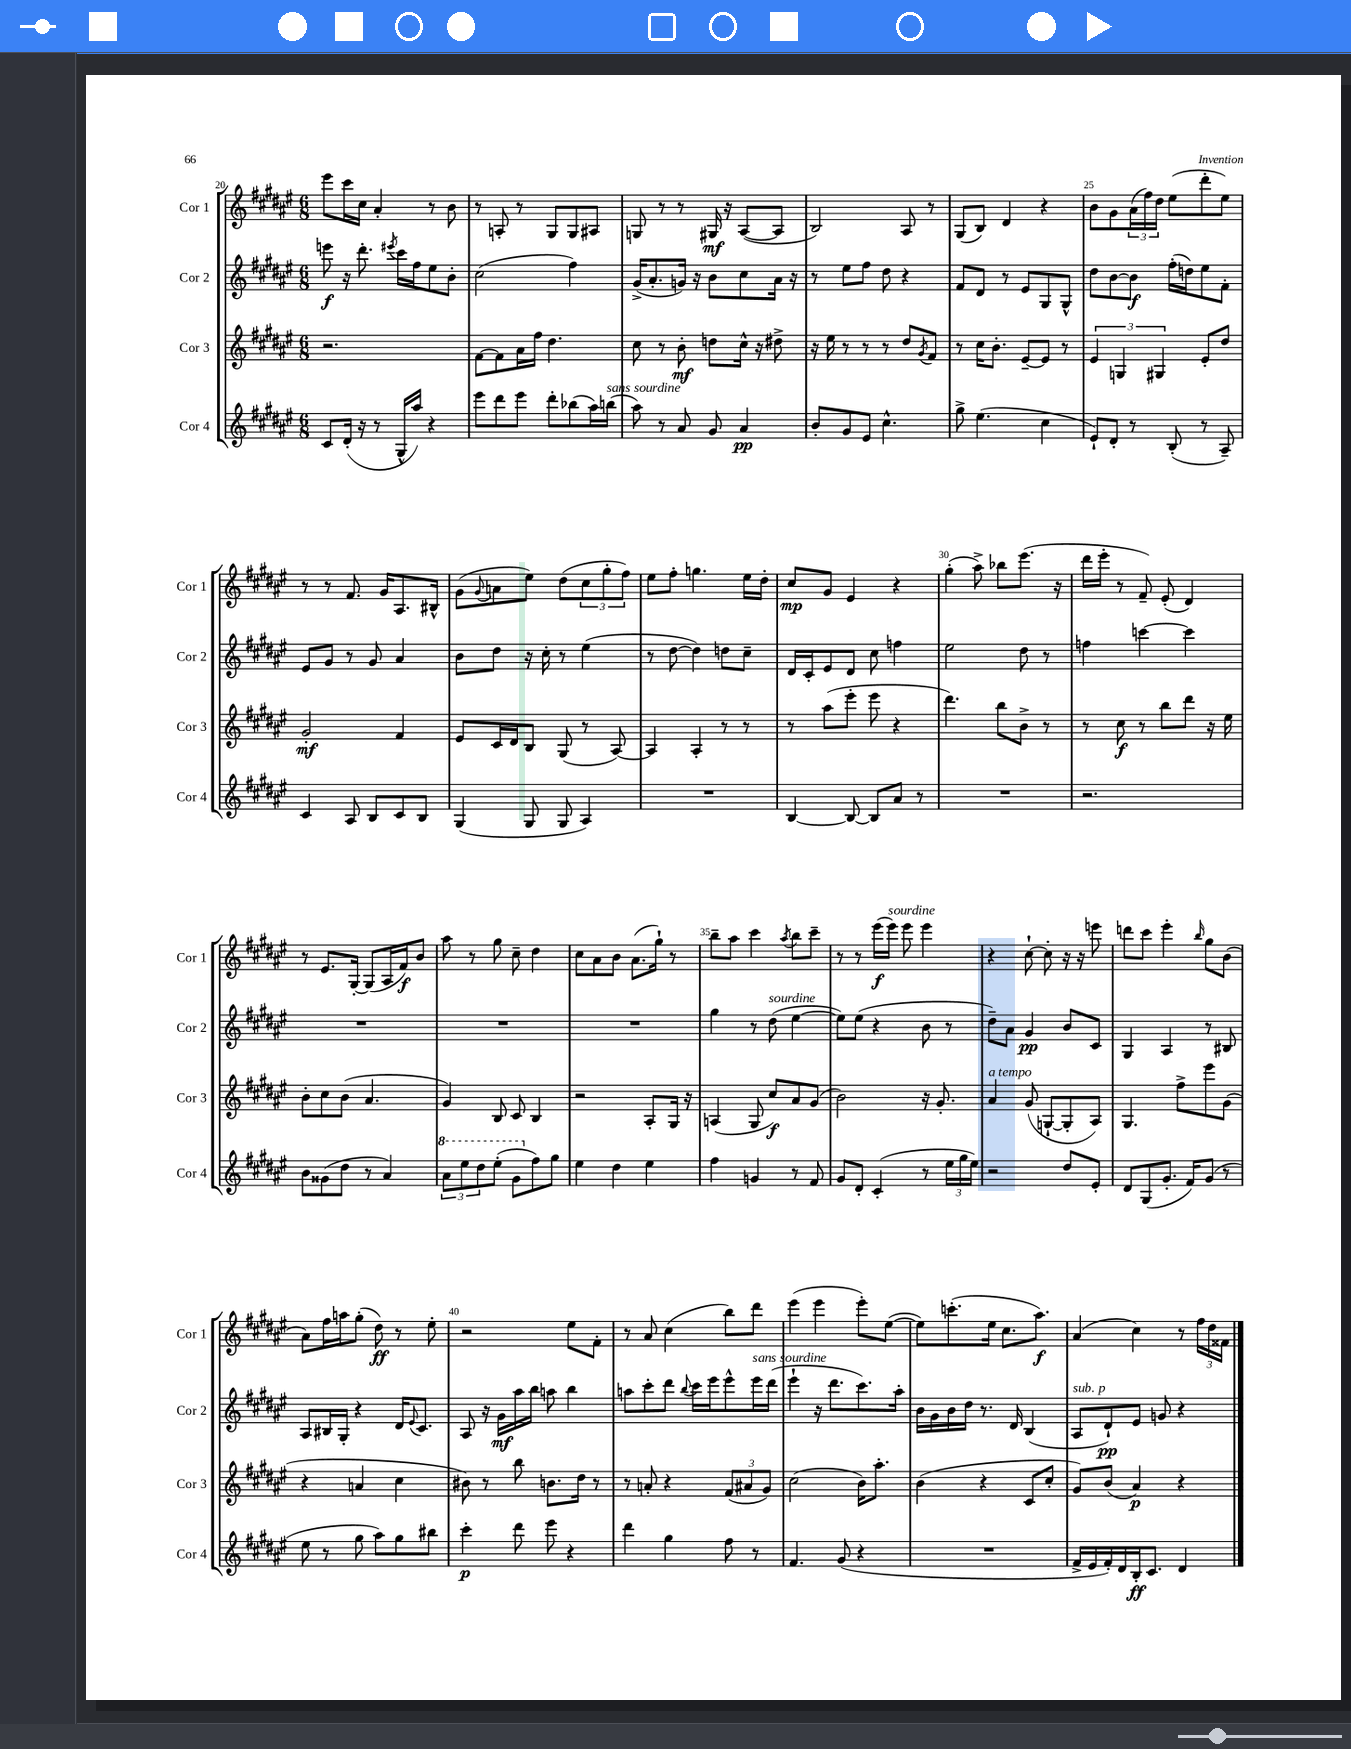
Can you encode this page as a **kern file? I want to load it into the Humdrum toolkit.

**kern	**dynam	**kern	**dynam	**kern	**dynam	**kern	**dynam
*part4	*part4	*part3	*part3	*part2	*part2	*part1	*part1
*staff4	*staff4	*staff3	*staff3	*staff2	*staff2	*staff1	*staff1
*I"Cor 4	*	*I"Cor 3	*	*I"Cor 2	*	*I"Cor 1	*
*I'Cor 4	*	*I'Cor 3	*	*I'Cor 2	*	*I'Cor 1	*
*clefG2	*	*clefG2	*	*clefG2	*	*clefG2	*
*k[f#c#g#d#a#e#]	*	*k[f#c#g#d#a#e#]	*	*k[f#c#g#d#a#e#]	*	*k[f#c#g#d#a#e#]	*
*M6/8	*	*M6/8	*	*M6/8	*	*M6/8	*
=20	=20	=20	=20	=20	=20	=20	=20
8c#/L	.	2.r	.	8eeen\	f	8eee#\L	.
(16d#'/Jk	.	.	.	16r	.	16ccc#\L	.
16r	.	.	.	8.ddd#'\	.	16cc#\JJ	.
8r	.	.	.	.	.	4a#'/	.
.	.	.	.	8qeee#X/	.	.	.
16G#^^/LL	.	.	.	16ccc#\LL	.	.	.
16aa#/JJ)	.	.	.	16ff#\J	.	.	.
4r	.	.	.	8ee#\	.	8r	.
.	.	.	.	8b'\J	.	8b\	.
=21	=21	=21	=21	=21	=21	=21	=21
8eee#\L	.	[8f#\L	.	(2cc#\	.	8r	.
8ddd#\	.	8f#\]	.	.	.	8An'/	.
8eee#\J	.	16a#\L	.	.	.	8r	.
.	.	16ff#\JJ	.	.	.	.	.
8ddd#'\L	.	4.dd#\	.	.	.	8G#/L	.
(8bb-X\	.	.	.	4ff#\)	.	8G#/	.
16aa#\L)	.	.	.	.	.	8A#X/J	.
!LO:TX:a:i:t=sans sourdine	!	!	!	!	!	!	!
(16bbn\JJ	.	.	.	.	.	.	.
=22	=22	=22	=22	=22	=22	=22	=22
8aa#\)	.	8cc#\	.	(16g#^/KL	.	8Gn/	.
.	.	.	.	8.a#'/	.	.	.
8r	.	8r	.	.	.	8r	.
8a#/	.	8b'\	mf	16gn/Jk)	.	8r	.
.	.	.	.	16r	.	.	.
8g#/	.	8ddn\L	.	8b\L	.	16G#X/	mf
.	.	.	.	.	.	16r	.
4a#/	pp	16cc#^^\Jk	.	8cc#\	.	([8A#/L	.
.	.	16r	.	.	.	.	.
.	.	8dd#X^\	.	16a#\Jk	.	8A#/J]	.
.	.	.	.	16r	.	.	.
=23	=23	=23	=23	=23	=23	=23	=23
8b'/L	.	16r	.	8r	.	2B/)	.
.	.	16ee#\	.	.	.	.	.
8g#/	.	8r	.	8ee#\L	.	.	.
8e#/J	.	8r	.	8ff#\J	.	.	.
4.cc#^^\	.	8r	.	8dd#\	.	.	.
.	.	8dd#/L	.	4r	.	8A#/	.
.	.	8qg#/	.	.	.	.	.
.	.	8f#/J	.	.	.	8r	.
=24	=24	=24	=24	=24	=24	=24	=24
8gg#^\	.	8r	.	8f#/L	.	(8G#/L	.
(4.ee#\	.	16cc#\KL	.	8d#/J	.	8B/J)	.
.	.	8.b'\J	.	.	.	.	.
.	.	.	.	8r	.	4d#/	.
.	.	[8e#~/L	.	8e#/L	.	.	.
4cc#\	.	8e#/J]	.	8G#/	.	4r	.
.	.	8r	.	8G#^^/J	.	.	.
=25	=25	=25	=25	=25	=25	=25	=25
8e#`/L)	.	6e#/	.	8dd#\L	.	8b\L	.
8d#'/J	.	.	.	[8b\	.	8g#\	.
.	.	6Gn/	.	.	.	.	.
8r	.	.	.	8b\J]	f	(24a#\L	.
.	.	.	.	.	.	24ff#\)	.
.	.	6G#X/	.	.	.	24dd#\JJ	.
(8B'/	.	.	.	(16ff#'\LL	.	(8ee#\L	.
.	.	.	.	16ddn\J)	.	.	.
8r	.	8e#'/L	.	8ee#\	.	8ddd#'\	.
8A#~/)	.	8dd#/J	.	8f#'\J	.	8ee#\J)	.
!!LO:LB:g=z
=26	=26	=26	=26	=26	=26	=26	=26
4c#/	.	2g#'/	mf	8e#/L	.	8r	.
.	.	.	.	8g#/J	.	8r	.
8A#/	.	.	.	8r	.	8.f#/	.
8B/L	.	.	.	8g#/	.	.	.
.	.	.	.	.	.	16g#/KL	.
8c#/	.	4f#/	.	4a#/	.	8.A#/	.
8B/J	.	.	.	.	.	.	.
.	.	.	.	.	.	16B#X^^/Jk	.
=27	=27	=27	=27	=27	=27	=27	=27
(4G#/	.	8e#/L	.	8b\L	.	(8g#\L	.
.	.	.	.	.	.	8qqg#/	.
.	.	16c#/L	.	8dd#\J	.	8an\	.
.	.	16d#/J	.	.	.	.	.
8G#/	.	8B/J	.	16r	.	8ee#\J)	.
.	.	.	.	16cc#'\	.	.	.
8G#/	.	(8G#/	.	8r	.	(8dd#\L	.
4A#/)	.	8r	.	(4ee#\	.	12cc#\	.
.	.	.	.	.	.	12gg#'\	.
.	.	[8A#/)	.	.	.	.	.
.	.	.	.	.	.	12ff#\J)	.
=28	=28	=28	=28	=28	=28	=28	=28
2.r	.	4A#/]	.	8r	.	8ee#\L	.
.	.	.	.	[8dd#\	.	8ff#'\J	.
.	.	4A#'/	.	4dd#\])	.	4.ggn\	.
.	.	8r	.	8ddn\L	.	.	.
.	.	8r	.	8cc#~\J	.	16ee#\LL	.
.	.	.	.	.	.	16dd#'\JJ	.
=29	=29	=29	=29	=29	=29	=29	=29
[4B/	.	8r	.	16d#/LL	.	8cc#/L	mp
.	.	.	.	16c#'/J	.	.	.
.	.	(8aa#\L	.	8e#/	.	8g#/J	.
8B/_	.	8eee#'\J	.	8d#/J	.	4e#/	.
8B/L]	.	8eee#\	.	8cc#\	.	.	.
8a#/J	.	4r	.	4ffn\	.	4r	.
8r	.	.	.	.	.	.	.
=30	=30	=30	=30	=30	=30	=30	=30
2.r	.	4.ddd#\)	.	2ee#\	.	(4gg#'\	.
.	.	.	.	.	.	8aa#^\)	.
.	.	8bb\L	.	.	.	8bb-X\L	.
.	.	8b^\J	.	8dd#\	.	(8.eee#\J	.
.	.	8r	.	8r	.	.	.
.	.	.	.	.	.	16r	.
=31	=31	=31	=31	=31	=31	=31	=31
2.r	.	8r	.	4ffn\	.	16ddd#\LL	.
.	.	.	.	.	.	16eee#'\JJ	.
.	.	8cc#\	f	.	.	8r	.
.	.	8r	.	[4cccn\	.	8f#~/)	.
.	.	8bb\L	.	.	.	(8e#'/	.
.	.	8ddd#\J	.	4ccc\]	.	4d#/)	.
.	.	16r	.	.	.	.	.
.	.	16ee#\	.	.	.	.	.
!!LO:LB:g=z
=32	=32	=32	=32	=32	=32	=32	=32
8b\L	.	8b'\L	.	2.r	.	8r	.
(8g##X\	.	8cc#\	.	.	.	8.e#/L	.
8dd#\J	.	(8b\J	.	.	.	.	.
.	.	.	.	.	.	[16G#'/Jk	.
8r	.	4.a#/	.	.	.	(8G#/L]	.
4a#/)	.	.	.	.	.	16A#/L	.
.	.	.	.	.	.	16f#/J)	f
.	.	.	.	.	.	8b/J	.
=33	=33	=33	=33	=33	=33	=33	=33
*8va	*	*	*	*	*	*	*
12aa#\L	.	4g#/)	.	2.r	.	8aa#\	.
12eee#\	.	.	.	.	.	.	.
.	.	.	.	.	.	8r	.
12ddd#\	.	.	.	.	.	.	.
(8eee#'\J	.	8B/	.	.	.	8gg#\	.
8gg#\L	.	8c#/	.	.	.	8cc#~\	.
*X8va	*	*	*	*	*	*	*
8ff#\)	.	4B/	.	.	.	4dd#\	.
8gg#\J	.	.	.	.	.	.	.
=34	=34	=34	=34	=34	=34	=34	=34
4ee#\	.	2r	.	2.r	.	8cc#\L	.
.	.	.	.	.	.	8a#\	.
4dd#\	.	.	.	.	.	8b\J	.
.	.	.	.	.	.	(8.a#\L	.
4ee#\	.	8A#'/L	.	.	.	.	.
.	.	.	.	.	.	16gg#`\Jk)	.
.	.	16G#/Jk	.	.	.	8r	.
.	.	16r	.	.	.	.	.
=35	=35	=35	=35	=35	=35	=35	=35
4ff#\	.	(4An/	.	4gg#\	.	8bb~\L	.
.	.	.	.	.	.	8aa#\J	.
4gn/	.	8G#/	.	8r	.	4ccc#\	.
!	!	!	!	!LO:TX:a:i:t=sourdine	!	!	!
.	.	8cc#/L)	f	(8dd#\	.	.	.
.	.	.	.	.	.	8qaa#/	.
8r	.	8a#/	.	[4ee#\	.	8bb\L	.
8f#/	.	(8g#/J	.	.	.	8ccc#~\J	.
=36	=36	=36	=36	=36	=36	=36	=36
8g#/L	.	2b\)	.	8ee#\L])	.	8r	.
8d#'/J	.	.	.	(8ee#\J	.	8r	.
(4c#'/	.	.	.	4r	.	(16eee#\LL	f
!	!	!	!	!	!	!LO:TX:a:i:t=sourdine	!
.	.	.	.	.	.	16eee#\JJ)	.
.	.	.	.	.	.	8eee#\	.
8r	.	16r	.	8b\	.	4eee#\	.
.	.	8.g#'/	.	.	.	.	.
24ee#\LL	.	.	.	8r	.	.	.
24gg#\	.	.	.	.	.	.	.
24ee#\JJ)	.	.	.	.	.	.	.
=37	=37	=37	=37	=37	=37	=37	=37
!	!	!LO:TX:a:i:t=a tempo	!	!	!	!	!
2r	.	4a#/	.	8dd#~\L)	.	4r	.
.	.	.	.	8a#\J	.	.	.
.	.	(8g#/	.	4g#/	pp	[8cc#`\	.
.	.	[8Gn`/L	.	.	.	8cc#'\]	.
8dd#/L	.	8G'/]	.	8b/L	.	16r	.
.	.	.	.	.	.	16r	.
8e#'/J	.	8A#/J)	.	8c#/J	.	8eeen\	.
=38	=38	=38	=38	=38	=38	=38	=38
8d#/L	.	4.G#/	.	4G#/	.	8dddn\L	.
(8G#/	.	.	.	.	.	8ccc#\J	.
8.g#'/J	.	.	.	4A#/	.	4eee#'\	.
.	.	8ff#^\L	.	.	.	.	.
16f#/KL)	.	.	.	.	.	.	.
.	.	.	.	.	.	16qqbb/	.
(8g#/J	.	8eee#\	.	8r	.	8gg#\L	.
8r	.	(8g#\J	.	8B#X/	.	(8b\J	.
!!LO:LB:g=z
=39	=39	=39	=39	=39	=39	=39	=39
8ee#\	.	4r	.	8A#/L	.	8a#\L)	.
8r	.	.	.	16B#X/L	.	16ff#\L	.
.	.	.	.	16G#'/JJ	.	16aan\J	.
8gg#\	.	4an/	.	4r	.	(8gg#'\J	.
8aa#\L)	.	.	.	.	.	8dd#\)	ff
8gg#\	.	4cc#\	.	16d#/KL	.	8r	.
.	.	.	.	8qqe#/	.	.	.
.	.	.	.	8.c#/J	.	.	.
8bb#X\J	.	.	.	.	.	8ee#'\	.
=40	=40	=40	=40	=40	=40	=40	=40
4ccc#'\	p	8b#X\)	.	8A#/	.	2r	.
.	.	8r	.	16r	.	.	.
.	.	.	.	16g#\LL	mf	.	.
8ddd#\	.	8bb\	.	16aa#\	.	.	.
.	.	.	.	16bb\JJ	.	.	.
8eee#\	.	8.bn\L	.	8aan\	.	.	.
4r	.	.	.	4bb\	.	8ee#\L	.
.	.	16dd#\Jk	.	.	.	.	.
.	.	8r	.	.	.	8f#'\J	.
=41	=41	=41	=41	=41	=41	=41	=41
4ddd#\	.	8r	.	8aan\L	.	8r	.
.	.	8an'/	.	8ccc#'\	.	8a#/	.
4gg#\	.	4r	.	8ddd#\J	.	(4cc#\	.
.	.	.	.	8qqbb/	.	.	.
.	.	.	.	16ccc#\LL	.	.	.
.	.	.	.	16eee#\J	.	.	.
8ff#\	.	(12f#/L	.	8eee#^^\	.	8bb\L)	.
.	.	12a#X/	.	.	.	.	.
!	!	!	!	!LO:TX:a:i:t=sans sourdine	!	!	!
8r	.	.	.	16eee#\L	.	8ddd#\J	.
.	.	12g#/J)	.	.	.	.	.
.	.	.	.	(16ddd#\JJ	.	.	.
=42	=42	=42	=42	=42	=42	=42	=42
4.f#/	.	(2cc#\	.	4eee#`\	.	(4eee#\	.
.	.	.	.	16r	.	4eee#\	.
.	.	.	.	8.ddd#\L	.	.	.
(8g#/	.	.	.	.	.	.	.
4r	.	16b\KL)	.	8.ccc#\)	.	8eee#'\L)	.
.	.	8.aa#'\J	.	.	.	.	.
.	.	.	.	.	.	([8ee#\J	.
.	.	.	.	16aa#'\Jk	.	.	.
=43	=43	=43	=43	=43	=43	=43	=43
2.r	.	(4b\	.	16b\LL	.	8ee#\L])	.
.	.	.	.	16g#\	.	.	.
.	.	.	.	16b\	.	(8.cccn'\	.
.	.	.	.	16dd#\JJ	.	.	.
.	.	4r	.	8.r	.	.	.
.	.	.	.	.	.	16ee#\Jk	.
.	.	.	.	.	.	8.cc#\L	.
.	.	.	.	16d#/	.	.	.
.	.	8c#/L	.	(4B/	.	.	.
.	.	.	.	.	.	8.aa#\J)	f
.	.	8cc#'/J	.	.	.	.	.
=44	=44	=44	=44	=44	=44	=44	=44
!	!	!	!	!LO:TX:a:i:t=sub. p	!	!	!
16f#^/LL	.	8g#/L)	.	8A#/L	.	(4a#/	.
16e#/	.	.	.	.	.	.	.
16f#'/)	.	(8b/J	.	8d#`/)	pp	.	.
16d#/	.	.	.	.	.	.	.
16B'/J	ff	4a#/)	p	8e#/J	.	4cc#\)	.
8.c#/J	.	.	.	.	.	.	.
.	.	.	.	8gn/	.	.	.
4d#/	.	4r	.	4r	.	8r	.
.	.	.	.	.	.	24ff#\LL	.
.	.	.	.	.	.	24dd#\	.
.	.	.	.	.	.	24f##X\JJ	.
==	==	==	==	==	==	==	==
*-	*-	*-	*-	*-	*-	*-	*-
